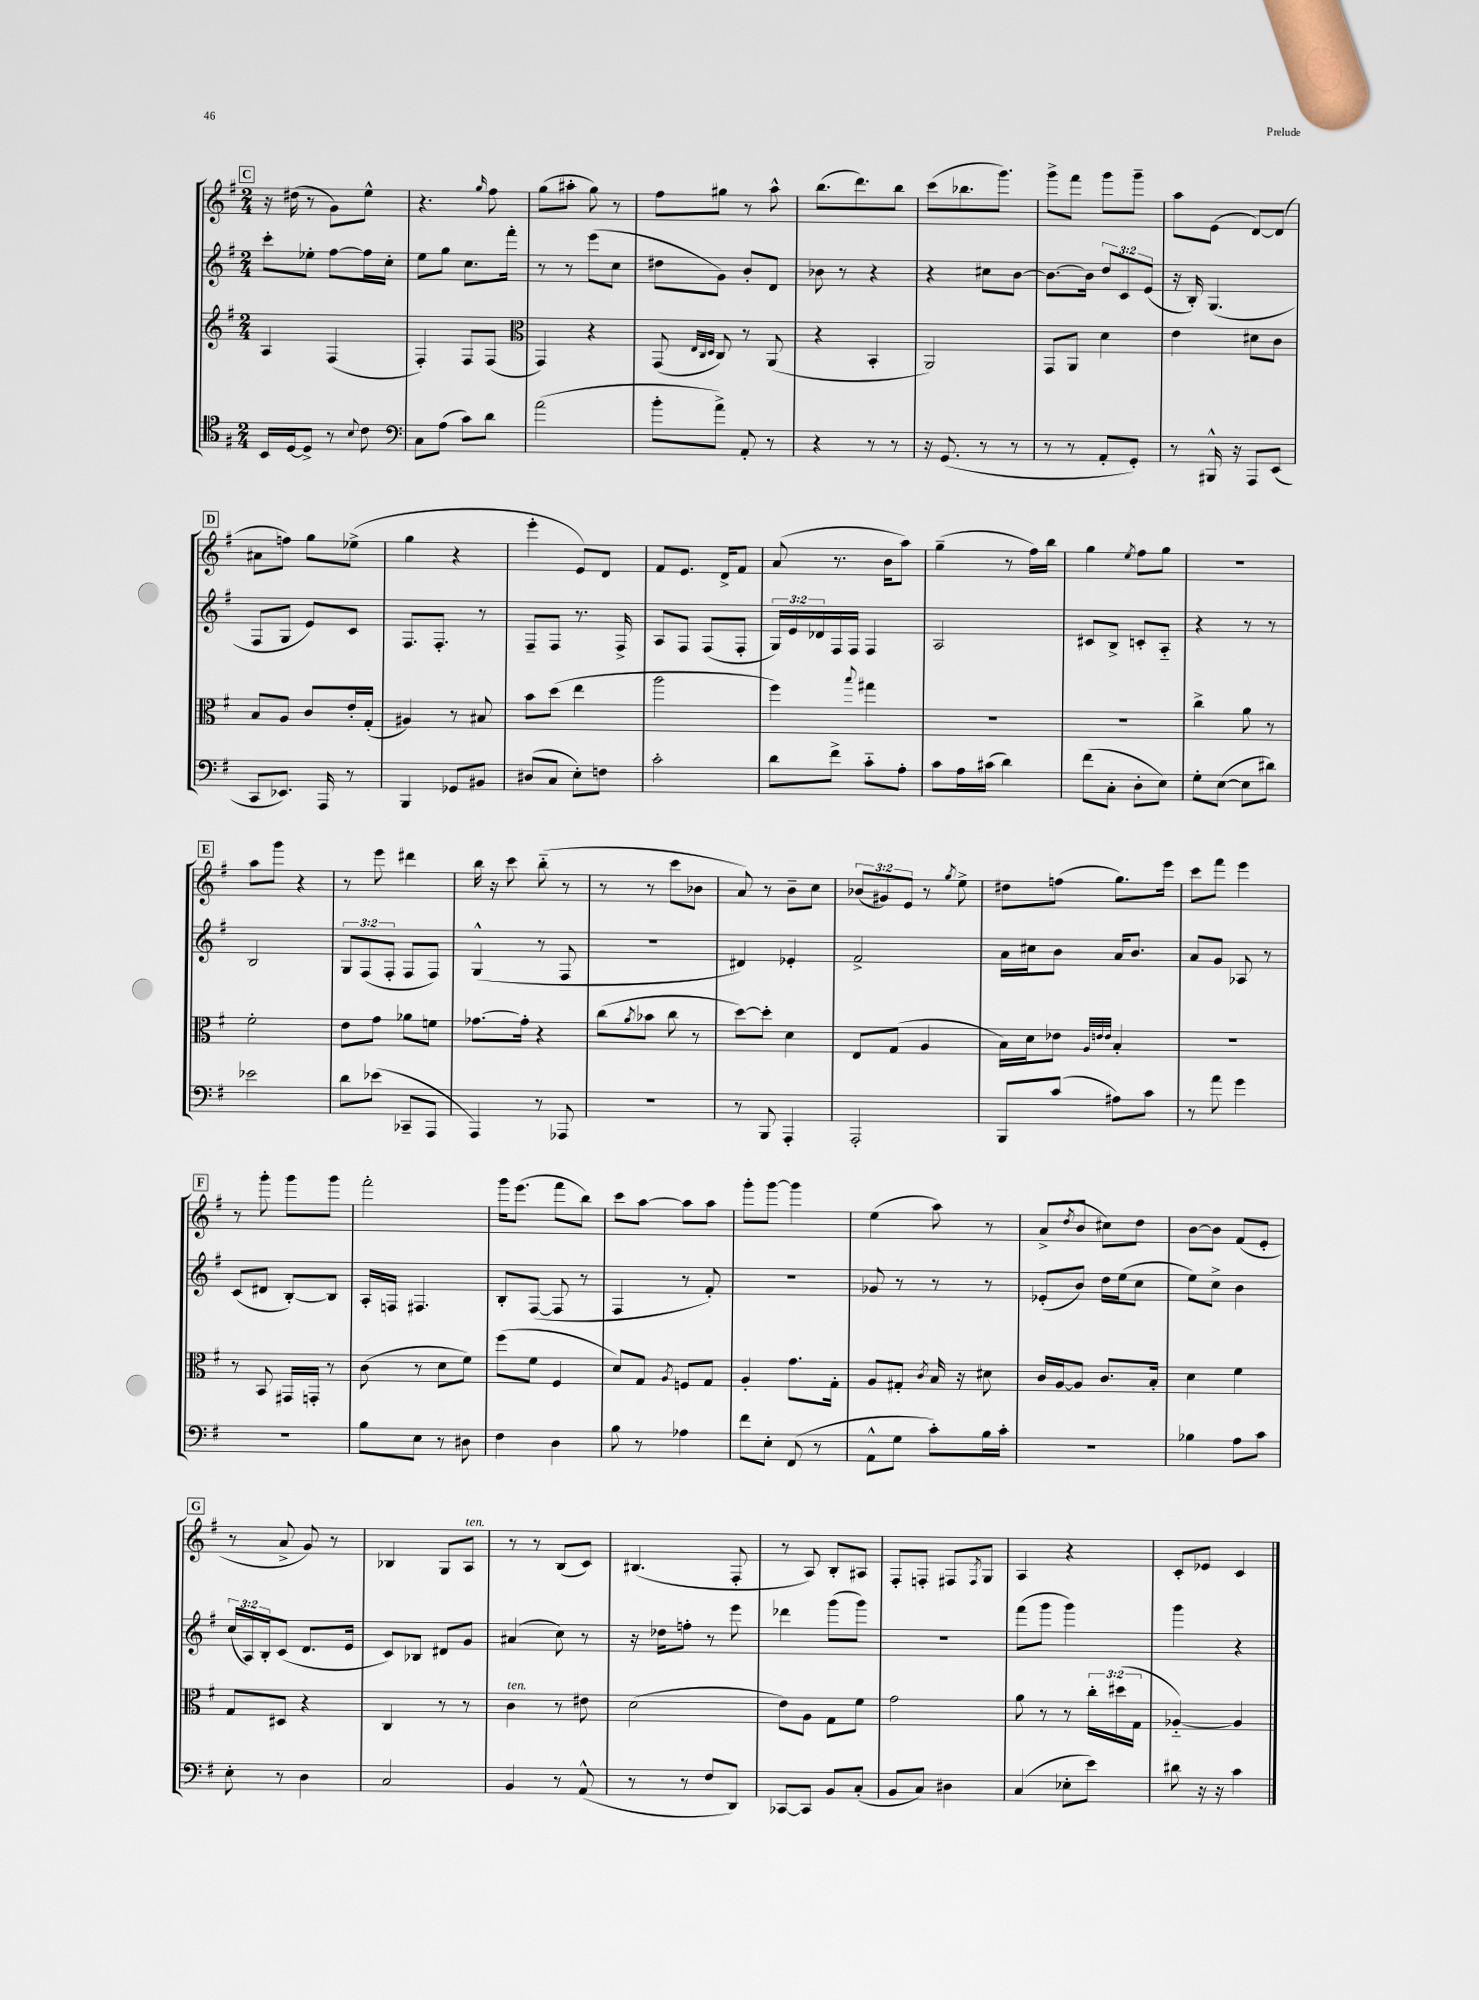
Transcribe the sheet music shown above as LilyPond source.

<<
\new StaffGroup <<
\new Staff = "s0" {
    \clef treble \key g \major \numericTimeSignature \time 2/4 \override Staff.TupletNumber.text = #tuplet-number::calc-fraction-text
    \mark \markup { \box "C" } r16 dis''16( r8 g'8) e''8-^ |
    r4. \grace { g''16 } fis''8 |
    g''8( ais''8-. g''8) r8 |
    fis''8 gis''8 r8 a''8-^ |
    b''8.( d'''8.) b''8 |
    c'''8( bes''8. g'''8.) |
    g'''8-> fis'''8 g'''8 g'''8-- |
    a''8 e'8( d'8~) d'8( |
    \mark \markup { \box "D" } ais'8 f''8) g''8 ees''8->( |
    g''4 r4 |
    e'''4-. e'8) d'8 |
    fis'8 e'8. d'16-> fis'8 |
    a'8( r8. b'16 a''8) |
    g''4--( r8 fis''16) b''16 |
    g''4 \acciaccatura { e''8 } fis''8 g''8 |
    R2 |
    \mark \markup { \box "E" } a''8 g'''8 r4 |
    r8 e'''8 dis'''4 |
    b''16 r16 c'''8 b''8-_( r8 |
    r8 r8 c'''8 bes'8 |
    a'8) r8 b'8-- c''8 |
    \tuplet 3/2 { bes'8( gis'8) e'8 } r8 \acciaccatura { g''8 } e''8-> |
    dis''8 f''8( g''8.) e'''16 |
    c'''8 fis'''8 e'''4 |
    \mark \markup { \box "F" } r8 g'''8-. g'''8 g'''8 |
    fis'''2-. |
    g'''16 e'''8.( fis'''8 b''8) |
    c'''8 a''8~ a''8 a''8 |
    g'''8-. g'''8~ g'''4 |
    e''4( a''8) r8 |
    a'8->( \acciaccatura { d''8 } b'8 cis''8) d''8 |
    b'8~ b'8 fis'8( e'8-. |
    \mark \markup { \box "G" } r8 a'8-> g'8) r8 |
    bes4 g8 a8^\markup { \italic "ten." } |
    r8 r8 b8( c'8) |
    bis4.( fis8-. |
    r8 a8) b8-. ais8 |
    fis8-. f8-. fis8 \acciaccatura { fis8 } g8 |
    a4 r4 |
    c'8-. ees'8 c'4 \bar "|." |
}
\new Staff = "s1" {
    \clef treble \key g \major \numericTimeSignature \time 2/4 \override Staff.TupletNumber.text = #tuplet-number::calc-fraction-text
    \mark \markup { \box "C" } c'''8-. ees''8-. fis''8~ fis''16 c''16-. |
    e''8 g''8 c''8. fis'''16-. |
    r8 r8 e'''8( c''8 |
    dis''8 g'8) b'8-. d'8 |
    bes'8 r8 r4 |
    r4 cis''8 b'8~ |
    b'8.~ b'16 \tuplet 3/2 { d''8 c'8 e'8( } |
    r16 b16-.) g4.( |
    \mark \markup { \box "D" } fis8 g8 e'8) c'8 |
    fis8. fis8.-. r8 |
    fis8-- fis8 r8. fis16-> |
    a8 fis8 fis8( fis8-. |
    \tuplet 3/2 { g16) e'16 des'16 } fis16 fis16 fis4 |
    a2 |
    cis'8 b8-> c'8-. a8-_ |
    r4 r8 r8 |
    \mark \markup { \box "E" } b2 |
    \tuplet 3/2 { g8 fis8( fis8-. } fis8 fis8) |
    g4-^( r8 fis8 |
    R2 |
    dis'4) ees'4-. |
    fis'2-> |
    a'16 cis''16 b'8 a'16 b'8. |
    a'8 g'8 aes8 r8 |
    \mark \markup { \box "F" } c'8( dis'8 b8~-.) b8 |
    a16-. f16 fis4. |
    b8-. fis8~( fis8 r8 |
    fis4 r8 fis'8-.) |
    r2 |
    ges'8 r8 r8 r8 |
    ees'8-.( b'8) d''16 e''16( c''8 |
    e''8) c''8-> b'4 |
    \mark \markup { \box "G" } \tuplet 3/2 { c''16( a16) b16-. } c'8( d'8. e'16 |
    c'8) bes8 dis'8 g'8 |
    ais'4( c''8) r8 |
    r16 des''16 f''8-. r8 e'''8 |
    des'''4 g'''8( g'''8) |
    r2 |
    fis'''8( g'''8 g'''4) |
    g'''4 r4 \bar "|." |
}
\new Staff = "s2" {
    \clef treble \key g \major \numericTimeSignature \time 2/4 \override Staff.TupletNumber.text = #tuplet-number::calc-fraction-text
    \mark \markup { \box "C" } a4 fis4( |
    fis4-.) fis8 fis8( |
    \clef alto g,4) r4 |
    g,8( \grace { e32 c32 d32 } c8) r8 a,8( |
    r4 b,4-. |
    a,2) |
    g,8 a,8 d'4 |
    e'4 dis'8 c'8 |
    \mark \markup { \box "D" } b8 a8 c'8 e'16-. g16-.( |
    ais4) r8 bis8 |
    b'8 d''8( e''4 |
    a''2 |
    fis''4) \appoggiatura { b''8 } gis''4 |
    R2 |
    R2 |
    c''4-> a'8 r8 |
    \mark \markup { \box "E" } fis'2-. |
    e'8 g'8 aes'8 f'8 |
    ges'8.~ ges'16-. r4 |
    c''8( \acciaccatura { a'8 } bes'8 c''8 r8 |
    d''8~) d''8-. d'4 |
    e8 g8( a4 |
    b16) d'16 ees'8 \grace { a32 e'32 e'32 } b4-. |
    R2 |
    \mark \markup { \box "F" } r8 b,8 gis,16 g,16-. r8 |
    c'8( r8 d'8 fis'8) |
    fis''8( fis'8 fis4 |
    d'8) g8 \acciaccatura { a8 } f8 g8 |
    a4-. g'8. g16-. |
    a8 gis8-. \acciaccatura { c'8 } b16 r16 dis'8 |
    c'16 a16~ a8 c'8. b16-. |
    d'4 fis'4 |
    \mark \markup { \box "G" } g8 dis8 r4 |
    c4 r8 r8 |
    c'4^\markup { \italic "ten." } r8 eis'8 |
    d'2( |
    e'8) a8 g8 fis'8 |
    g'2 |
    a'8 r8 r8 \tuplet 3/2 { c''16-. dis''16( g16 } |
    aes4~-_) aes4 \bar "|." |
}
\new Staff = "s3" {
    \clef tenor \key g \major \numericTimeSignature \time 2/4
    \mark \markup { \box "C" } b,16 d16~ d8-> r8 \appoggiatura { b8 } c'8 |
    \clef bass c8 a8( c'8) d'8 |
    a'2( |
    b'8-. a'8->) a,8-. r8 |
    r4 r8 r8 |
    r16 g,8.( r8 r8 |
    r8 r8 a,8-. g,8-.) |
    r8 bis,,16-^ r16 a,,8 e,8( |
    \mark \markup { \box "D" } c,8 ees,8.) a,,16 r8 |
    b,,4 ges,8 bis,8 |
    dis8( c8 e8-.) f8 |
    c'2-. |
    d'8 fis'8-> c'8-_ a8-. |
    c'8 a16 cis'16( d'4) |
    fis'8( c8-. d8-. e8) |
    g8-. e8~( e8 dis'8) |
    \mark \markup { \box "E" } ees'2 |
    d'8 ees'8( ces,8-- a,,8 |
    a,,4) r8 aes,,8 |
    R2 |
    r8 b,,8 a,,4-. |
    a,,2-. |
    b,,8 c'8( ais8) c'8 |
    r8 a'8 g'4 |
    \mark \markup { \box "F" } r2 |
    b8 e8 r8 dis8 |
    fis4 d4 |
    b8 r8 aes4 |
    fis'8 e8-. fis,8( r8 |
    a,8-^ g8 c'8-.) b16 c'16-. |
    r2 |
    bes4 a8 c'8 |
    \mark \markup { \box "G" } e8-. r8 d4 |
    c2 |
    b,4 r8 a,8-^( |
    r8 r8 fis8 d,8) |
    ces,8~ ces,8 b,8 c8-.( |
    b,8 c8) dis4 |
    c4( ees8-. e'8) |
    dis'8 r16 r16 c'4 \bar "|." |
}
>>
>>
